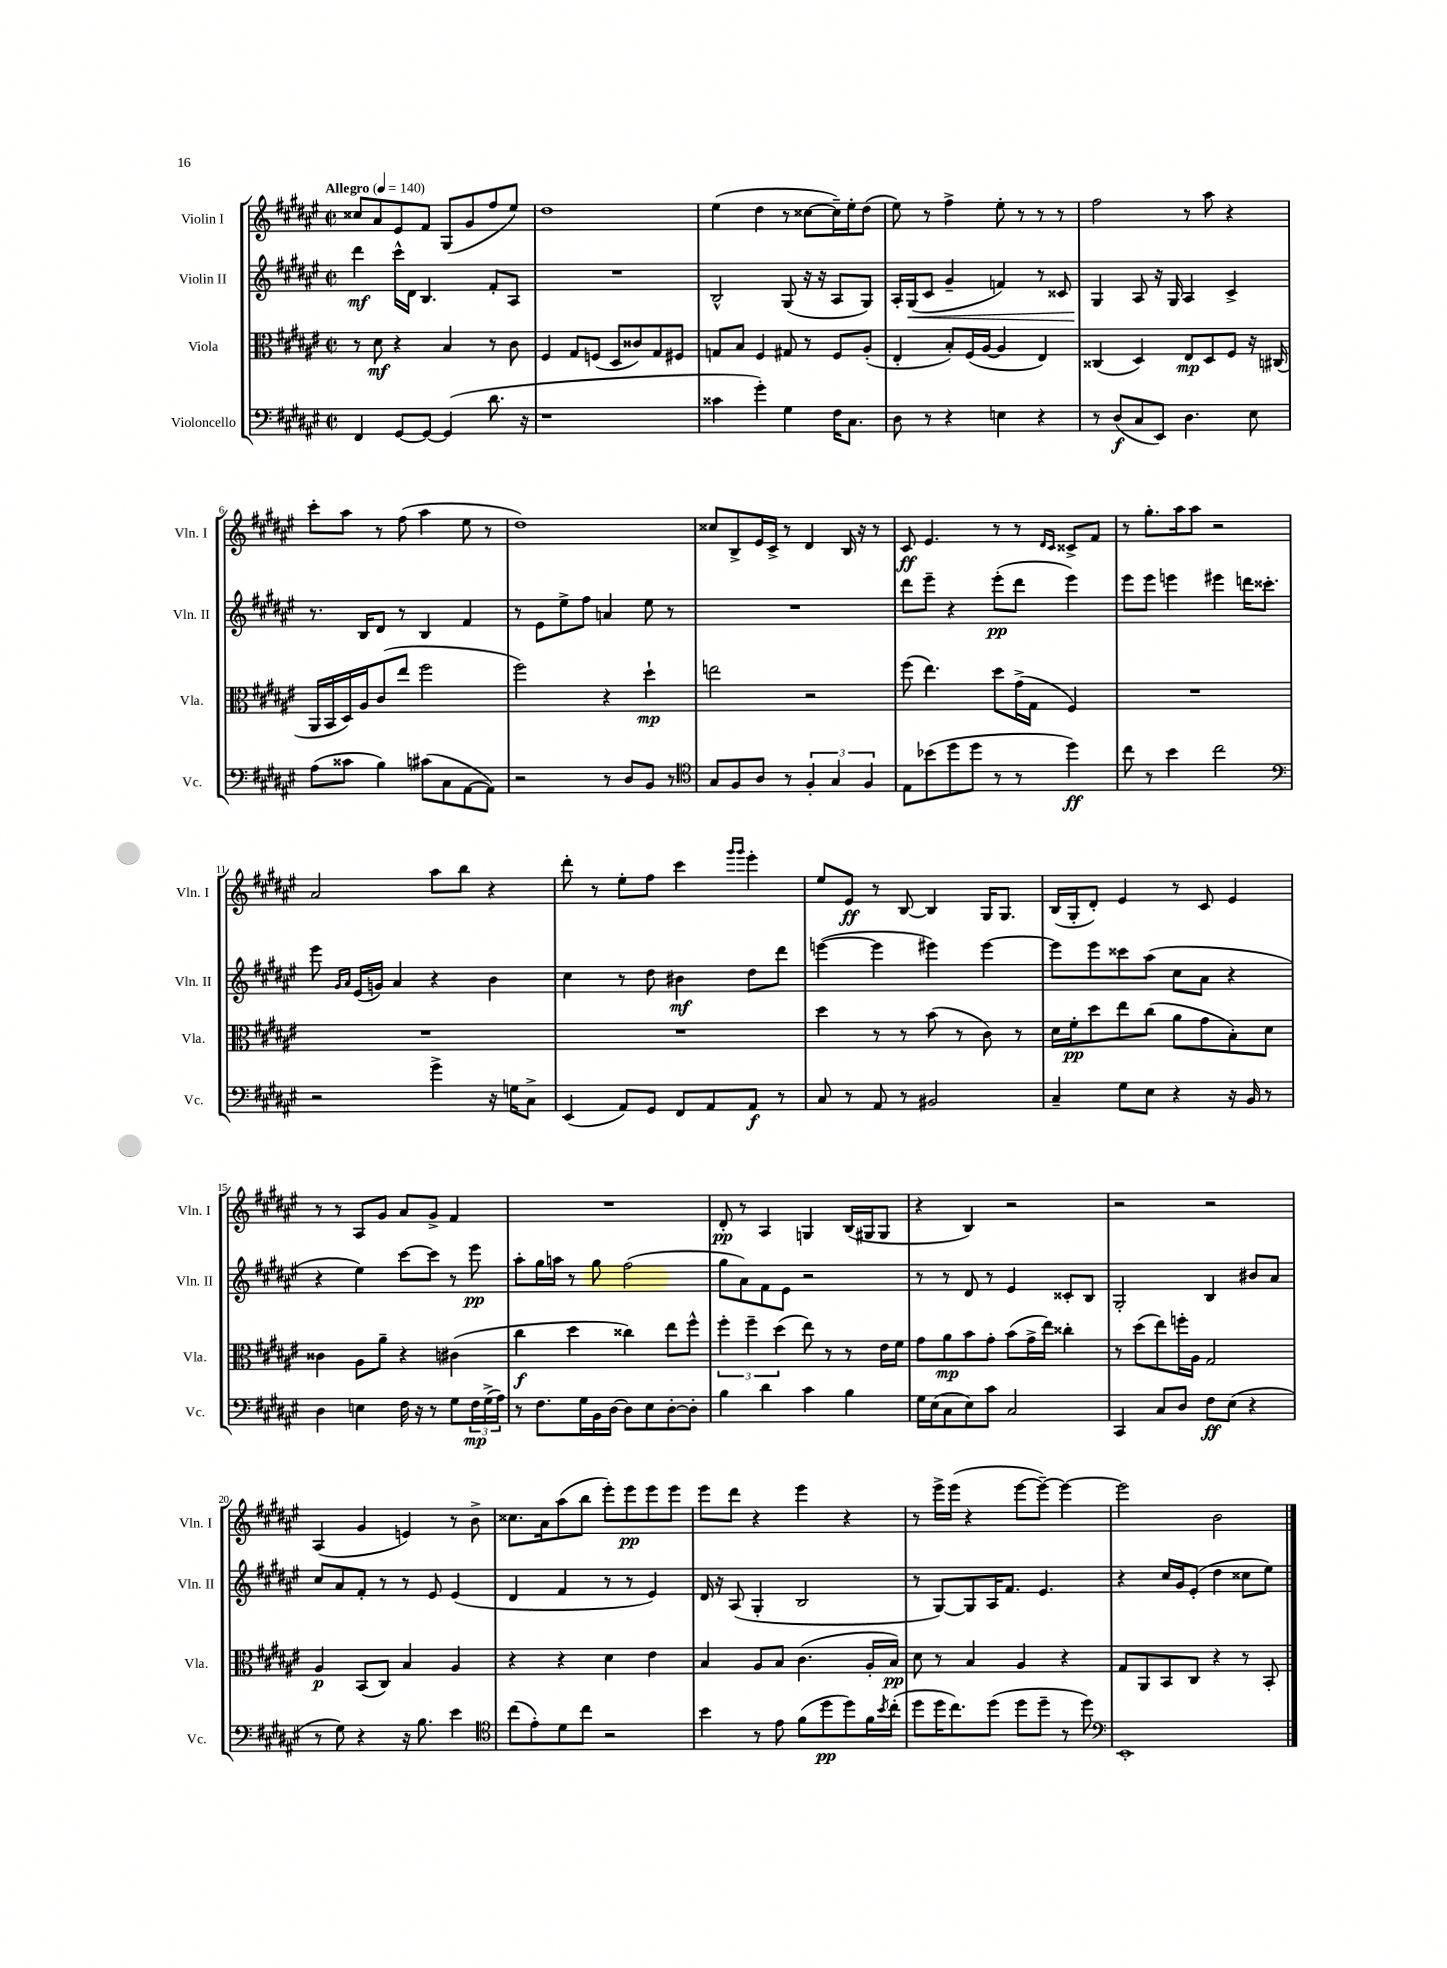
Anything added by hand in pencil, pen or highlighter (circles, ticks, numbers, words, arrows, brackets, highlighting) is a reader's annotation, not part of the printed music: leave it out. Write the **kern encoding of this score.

**kern	**dynam	**kern	**dynam	**kern	**dynam	**kern	**dynam
*part4	*part4	*part3	*part3	*part2	*part2	*part1	*part1
*staff4	*staff4	*staff3	*staff3	*staff2	*staff2	*staff1	*staff1
*I"Violoncello	*	*I"Viola	*	*I"Violin II	*	*I"Violin I	*
*I'Vc.	*	*I'Vla.	*	*I'Vln. II	*	*I'Vln. I	*
*clefF4	*	*clefC3	*	*clefG2	*	*clefG2	*
*k[f#c#g#d#a#e#]	*	*k[f#c#g#d#a#e#]	*	*k[f#c#g#d#a#e#]	*	*k[f#c#g#d#a#e#]	*
*M2/2	*	*M2/2	*	*M2/2	*	*M2/2	*
*met(c|)	*	*met(c|)	*	*met(c|)	*	*met(c|)	*
*MM140	*	*MM140	*	*MM140	*	*MM140	*
=1	=1	=1	=1	=1	=1	=1	=1
!	!	!	!	!	!	!LO:TX:a:B:t=Allegro	!
4FF#/	.	8r	.	4ddd#\	mf	8cc##X/L	.
.	.	8d#\	mf	.	.	8a#/	.
[8GG#/L	.	4r	.	16ccc#^^\LL	.	8e#/	.
.	.	.	.	16d#\JJ	.	.	.
8GG#/J_	.	.	.	4.B/	.	8f#/J	.
(4GG#/]	.	4B/	.	.	.	(8G#/L	.
.	.	.	.	.	.	8g#/	.
8.d#\	.	8r	.	8f#'/L	.	8ff#/	.
.	.	8c#\	.	8A#/J	.	8ee#/J)	.
16r	.	.	.	.	.	.	.
=2	=2	=2	=2	=2	=2	=2	=2
1r	.	4F#/	.	1r	.	1dd#	.
.	.	8G#/L	.	.	.	.	.
.	.	(8Fn/J	.	.	.	.	.
.	.	8D#/L	.	.	.	.	.
.	.	8c##X/)	.	.	.	.	.
.	.	8G#/	.	.	.	.	.
.	.	8F#X/J	.	.	.	.	.
=3	=3	=3	=3	=3	=3	=3	=3
4c##X\	.	8Gn/L	.	2B^^/	.	(4ee#\	.
.	.	8B/J	.	.	.	.	.
4g#'\)	.	4F#/	.	.	.	4dd#\	.
4G#\	.	8G#X/	.	(8G#/	.	8r	.
.	.	8r	.	16r	.	[8cc##X\L	.
.	.	.	.	16r	.	.	.
16F#\KL	.	8F#/L	.	8A#/L	.	16cc##~\L])	.
8.C#\J	.	.	.	.	.	16ee#'\J	.
.	.	(8A#'/J	.	8G#/J)	.	(8dd#\J	.
=4	=4	=4	=4	=4	=4	=4	=4
8D#\	.	4E#'/	.	16A#'/LL	.	8ee#\)	.
!	!	!	!	!	!LO:HP:b	!	!
.	.	.	.	(16G#/J	<	.	.
8r	.	.	.	8c#/J	.	8r	.
4r	.	8B'/L)	.	4g#~/	.	4ff#^\	.
.	.	(16F#/L	.	.	.	.	.
.	.	[16A#/JJ	.	.	.	.	.
4En\	.	4A#/]	.	4fn/)	.	8ee#'\	.
.	.	.	.	.	.	8r	.
4r	.	4E#/)	.	8r	.	8r	.
.	.	.	.	8c##X/	.	8r	.
=5	=5	=5	=5	=5	=5	=5	=5
8r	.	(4C##X/	.	4G#/	.	2ff#\	.
(8D#/L	f	.	.	.	.	.	.
8C#/	.	4D#/)	.	8A#/	[	.	.
8EE#/J)	.	.	.	16r	.	.	.
.	.	.	.	16G#/	.	.	.
4.D#\	.	8E#/L	mp	4A#/	.	8r	.
.	.	8D#/	.	.	.	8aa#\	.
.	.	8F#/J	.	4c#^/	.	4r	.
8E#\	.	16r	.	.	.	.	.
.	.	(16C#X/	.	.	.	.	.
!!LO:LB:g=z
=6	=6	=6	=6	=6	=6	=6	=6
(8A#\L	.	16AA#/LL	.	8.r	.	8ccc#'\L	.
.	.	16BB/	.	.	.	.	.
8c##X\J	.	16D#/)	.	.	.	8aa#\J	.
.	.	16A#/J	.	16B/KL	.	.	.
4B\)	.	(8c#/	.	8d#/J	.	8r	.
.	.	8ee#/J	.	8r	.	(8ff#\	.
(8c#X\L	.	2ff#\	.	4B/	.	4aa#\	.
8C#\	.	.	.	.	.	.	.
[8AA#\	.	.	.	4f#/	.	8ee#\	.
8AA#\J])	.	.	.	.	.	8r	.
=7	=7	=7	=7	=7	=7	=7	=7
2r	.	2ff#\)	.	8r	.	1dd#)	.
.	.	.	.	8e#\L	.	.	.
.	.	.	.	8ee#^\	.	.	.
.	.	.	.	8ff#\J	.	.	.
8r	.	4r	.	4an/	.	.	.
8D#/L	.	.	.	.	.	.	.
8BB/J	.	4dd#`\	mp	8ee#\	.	.	.
8r	.	.	.	8r	.	.	.
=8	=8	=8	=8	=8	=8	=8	=8
*clefC4	*	*	*	*	*	*	*
8G#/L	.	2een\	.	1r	.	8cc##X/L	.
8F#/	.	.	.	.	.	8B^/	.
8A#/J	.	.	.	.	.	16e#/L	.
.	.	.	.	.	.	16c#^/JJ	.
8r	.	.	.	.	.	8r	.
6F#'/	.	2r	.	.	.	4d#/	.
6G#/	.	.	.	.	.	.	.
.	.	.	.	.	.	16B/	.
.	.	.	.	.	.	16r	.
6F#/	.	.	.	.	.	.	.
.	.	.	.	.	.	8r	.
=9	=9	=9	=9	=9	=9	=9	=9
8E#\L	.	(8ff#\	.	8ddd#\L	.	8c#/	ff
(8b-X\	.	4.ee#\)	.	8eee#~\J	.	4.e#/	.
8dd#\	.	.	.	4r	.	.	.
8dd#\J	.	.	.	.	.	.	.
8r	.	8dd#\L	.	(8eee#'\L	pp	8r	.
8r	.	(16g#^\L	.	8ddd#\J	.	8r	.
.	.	16G#\JJ	.	.	.	.	.
.	.	.	.	.	.	16qqd#/LL	.
.	.	.	.	.	.	16qqc#/JJ	.
4dd#\)	ff	4F#/)	.	4eee#\)	.	8c##X^/L	.
.	.	.	.	.	.	8f#/J	.
=10	=10	=10	=10	=10	=10	=10	=10
8cc#\	.	1r	.	8eee#\L	.	8r	.
8r	.	.	.	8eee#\J	.	8.gg#'\L	.
4b\	.	.	.	4eeen\	.	.	.
.	.	.	.	.	.	16aa#\k	.
.	.	.	.	.	.	8aa#\J	.
2cc#\	.	.	.	4eee#X\	.	2r	.
.	.	.	.	16dddn\KL	.	.	.
.	.	.	.	8.ccc##X'\J	.	.	.
!!LO:LB:g=z
=11	=11	=11	=11	=11	=11	=11	=11
*clefF4	*	*	*	*	*	*	*
2r	.	1r	.	8eee#\	.	2a#/	.
.	.	.	.	16qqg#/LL	.	.	.
.	.	.	.	16qqa#/JJ	.	.	.
.	.	.	.	(16e#/LL	.	.	.
.	.	.	.	16gn/JJ)	.	.	.
.	.	.	.	4a#/	.	.	.
4g#^\	.	.	.	4r	.	8aa#\L	.
.	.	.	.	.	.	8bb\J	.
16r	.	.	.	4b\	.	4r	.
16Gn\KL	.	.	.	.	.	.	.
8C#^\J	.	.	.	.	.	.	.
=12	=12	=12	=12	=12	=12	=12	=12
(4EE#/	.	1r	.	4cc#\	.	8ddd#'\	.
.	.	.	.	.	.	8r	.
8AA#/L)	.	.	.	8r	.	8ee#'\L	.
8GG#/J	.	.	.	8dd#\	.	8ff#\J	.
8FF#/L	.	.	.	4b#X\	mf	4ccc#\	.
8AA#/	.	.	.	.	.	.	.
.	.	.	.	.	.	16qqggg#/LL	.
.	.	.	.	.	.	16qqggg#/JJ	.
8AA#/J	f	.	.	8dd#\L	.	4eee#'\	.
8r	.	.	.	8ddd#\J	.	.	.
=13	=13	=13	=13	=13	=13	=13	=13
8C#/	.	4dd#\	.	([4eeen\	.	8ee#/L	.
8r	.	.	.	.	.	8e#/J	ff
8AA#/	.	8r	.	4eee\]	.	8r	.
8r	.	8r	.	.	.	[8B/	.
2BB#X/	.	(8b\	.	4eee#X\)	.	4B/]	.
.	.	8r	.	.	.	.	.
.	.	8c#\)	.	[4eee#\	.	16G#/KL	.
.	.	.	.	.	.	8.G#/J	.
.	.	8r	.	.	.	.	.
=14	=14	=14	=14	=14	=14	=14	=14
4C#~/	.	16d#\LL	.	8eee#\L]	.	(16B/LL	.
.	.	16f#'\J	pp	.	.	16G#'/J	.
.	.	8dd#\	.	8eee#\	.	8d#'/J)	.
8G#\L	.	8ee#\	.	8ccc##X\	.	4e#/	.
8E#\J	.	(8cc#\J	.	(8aa#\J	.	.	.
4r	.	8a#\L	.	8cc#\L	.	8r	.
.	.	8g#\	.	8a#\J	.	8c#/	.
16r	.	8B'\)	.	4r	.	4e#/	.
16BB/	.	.	.	.	.	.	.
8r	.	8d#\J	.	.	.	.	.
!!LO:LB:g=z
=15	=15	=15	=15	=15	=15	=15	=15
4D#\	.	4c##X\	.	4r	.	8r	.
.	.	.	.	.	.	8r	.
4En\	.	8A#\L	.	4ee#\)	.	8A#/L	.
.	.	8a#~\J	.	.	.	8g#/J	.
16F#\	.	4r	.	[8ccc#\L	.	8a#/L	.
16r	.	.	.	.	.	.	.
8r	.	.	.	8ccc#\J]	.	8g#^/J	.
8G#\L	.	(4c#X\	.	8r	.	4f#/	.
24F#\L	mp	.	.	8eee#\	pp	.	.
(24G#^\	.	.	.	.	.	.	.
24A#\JJ)	.	.	.	.	.	.	.
=16	=16	=16	=16	=16	=16	=16	=16
8r	.	4cc#\	f	8aa#'\L	.	1r	.
8.F#\L	.	.	.	16gg#\L	.	.	.
.	.	.	.	16aan\JJ	.	.	.
.	.	4dd#\	.	8r	.	.	.
16G#\L	.	.	.	.	.	.	.
16BB\	.	.	.	8gg#\	.	.	.
[16D#\JJ	.	.	.	.	.	.	.
8D#\L]	.	4cc##X\)	.	(2ff#\	.	.	.
8E#\	.	.	.	.	.	.	.
[8D#'\	.	8ee#\L	.	.	.	.	.
8D#'\J]	.	8ff#^^\J	.	.	.	.	.
=17	=17	=17	=17	=17	=17	=17	=17
4B\	.	6ff#'\	.	8gg#\L	.	8d#'/	pp
.	.	.	.	8a#\)	.	8r	.
.	.	6ff#~\	.	.	.	.	.
4d#\	.	.	.	8f#\	.	4A#/	.
.	.	(6dd#\	.	.	.	.	.
.	.	.	.	8e#\J	.	.	.
4c#\	.	8ee#\)	.	2r	.	4Gn/	.
.	.	8r	.	.	.	.	.
4B\	.	8r	.	.	.	(16B/LL	.
.	.	.	.	.	.	16G#X/J	.
.	.	16e#\LL	.	.	.	8G#/J	.
.	.	16f#\JJ	.	.	.	.	.
=18	=18	=18	=18	=18	=18	=18	=18
16G#\LL	.	8g#\L	.	8r	.	4r	.
(16E#\J	.	.	.	.	.	.	.
8C#\	.	8a#\	mp	8r	.	.	.
8E#\)	.	8b\	.	8d#/	.	4B/)	.
8c#\J	.	8g#'\J	.	8r	.	.	.
2C#/	.	(8b\L	.	4e#/	.	2r	.
.	.	16g#^\L	.	.	.	.	.
.	.	16ee#\JJ)	.	.	.	.	.
.	.	4cc##X'\	.	8c##X'/L	.	.	.
.	.	.	.	8B/J	.	.	.
=19	=19	=19	=19	=19	=19	=19	=19
4CC#/	.	8r	.	2G#'/	.	2r	.
.	.	(8dd#\L	.	.	.	.	.
8C#/L	.	8ee#\)	.	.	.	.	.
8D#/J	.	16ffn'\L	.	.	.	.	.
.	.	16A#\JJ	.	.	.	.	.
8F#\L	ff	2G#/	.	4B/	.	2r	.
(8E#\J	.	.	.	.	.	.	.
4r	.	.	.	8b#X/L	.	.	.
.	.	.	.	8a#/J	.	.	.
!!LO:LB:g=z
=20	=20	=20	=20	=20	=20	=20	=20
8r	.	4A#/	p	8cc#/L	.	(4A#/	.
8G#\)	.	.	.	8a#/	.	.	.
4r	.	(8BB/L	.	8f#'/J	.	4g#/	.
.	.	8C#/J)	.	8r	.	.	.
16r	.	4B/	.	8r	.	4en/)	.
8.B\	.	.	.	.	.	.	.
.	.	.	.	8e#/	.	.	.
4e#\	.	4A#/	.	(4e#/	.	8r	.
.	.	.	.	.	.	8b^\	.
=21	=21	=21	=21	=21	=21	=21	=21
*clefC4	*	*	*	*	*	*	*
(8cc#\L	.	4r	.	4d#/	.	8.cc##X\L	.
8e#'\)	.	.	.	.	.	.	.
.	.	.	.	.	.	16a#\k	.
8d#\	.	4r	.	4f#/	.	(8aa#\	.
8cc#\J	.	.	.	.	.	8bb\J	.
2r	.	4d#\	.	8r	.	8eee#'\L)	.
.	.	.	.	8r	.	8eee#\	pp
.	.	4e#\	.	4e#/)	.	8eee#\	.
.	.	.	.	.	.	8eee#\J	.
=22	=22	=22	=22	=22	=22	=22	=22
4b\	.	4B/	.	16d#/	.	8eee#\L	.
.	.	.	.	16r	.	.	.
.	.	.	.	(8A#/	.	8ddd#\J	.
8r	.	8A#/L	.	4G#'/	.	4r	.
8e#\	.	8B/J	.	.	.	.	.
(8f#\L	.	(4.c#\	.	2B/	.	4eee#\	.
8dd#\	pp	.	.	.	.	.	.
8dd#\)	.	.	.	.	.	4r	.
16f#\L	.	16A#'/LL	.	.	.	.	.
8qb/	.	.	.	.	.	.	.
(16cc#'\JJ	.	16B/JJ)	pp	.	.	.	.
=23	=23	=23	=23	=23	=23	=23	=23
8dd#\L	.	8d#\	.	8r	.	8r	.
16dd#\K	.	8r	.	[8G#/L)	.	16eee#^\LL	.
8.cc#\)	.	.	.	.	.	(16eee#\JJ	.
.	.	4B/	.	8G#/]	.	4r	.
(8dd#\J	.	.	.	16A#/K	.	.	.
.	.	.	.	8.f#/J	.	.	.
8dd#\L	.	4A#/	.	.	.	[8eee#\L	.
8dd#~\J	.	.	.	4.e#/	.	8eee#~\J_)	.
8r	.	4r	.	.	.	4eee#\_	.
8dd#\)	.	.	.	.	.	.	.
=24	=24	=24	=24	=24	=24	=24	=24
*clefF4	*	*	*	*	*	*	*
1EE#'	.	8G#/L	.	4r	.	2eee#\]	.
.	.	8AA#/	.	.	.	.	.
.	.	8BB/	.	16cc#/LL	.	.	.
.	.	.	.	16g#/J	.	.	.
.	.	8C#/J	.	(8e#'/J	.	.	.
.	.	4r	.	4dd#\	.	2b\	.
.	.	8r	.	8cc##X\L	.	.	.
.	.	8BB'/	.	8ee#\J)	.	.	.
==	==	==	==	==	==	==	==
*-	*-	*-	*-	*-	*-	*-	*-
